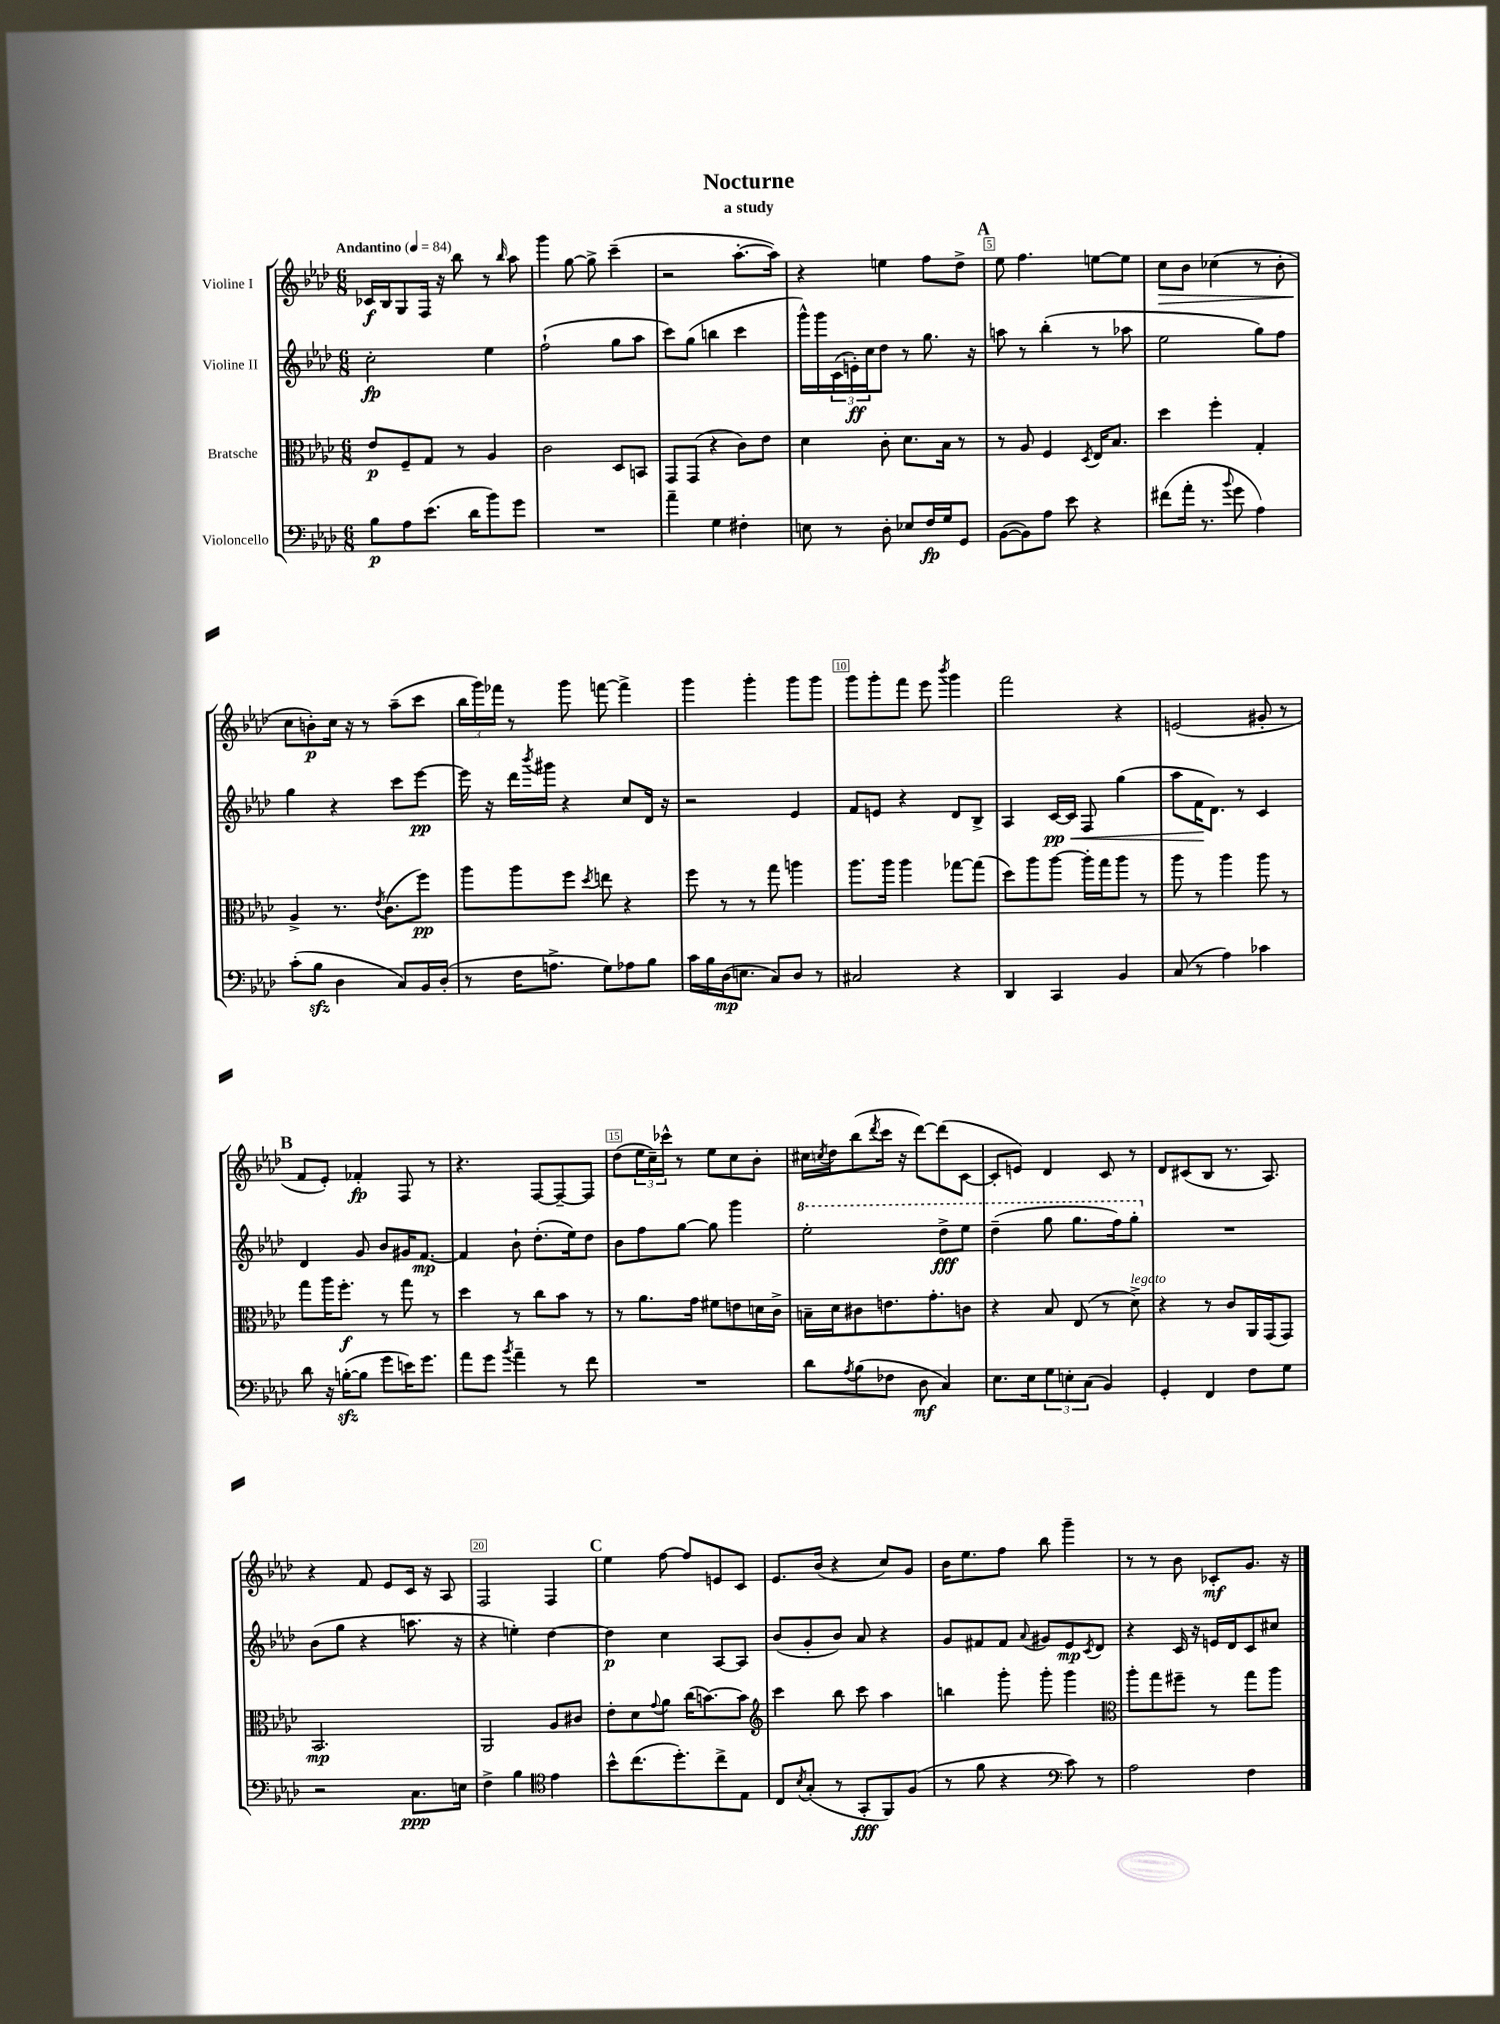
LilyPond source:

\header { title = "Nocturne" subtitle = "a study" }
<<
\new StaffGroup <<
\new Staff = "s0" \with { instrumentName = "Violine I" } {
    \clef treble \key aes \major \numericTimeSignature \time 6/8 \tempo "Andantino" 4 = 84
    ces'16\f bes16 g8 f16 r16 bes''8 r8 \grace { bes''16 } aes''8 |
    g'''4 g''8~ g''8-> c'''4--( |
    r2 aes''8.~-. aes''16) |
    r4 e''4 f''8 des''8-> |
    \mark \markup { \bold "A" } ees''8 f''4. e''8~ e''8 |
    c''8\> bes'8 ces''4( r8 bes'8-. |
    c''8\! b'8-.\p) c''16 r16 r8 aes''8--( c'''8 |
    \tuplet 3/2 { bes''16 g'''16) fes'''16 } r8 g'''8 f'''8~ f'''4-> |
    g'''4 g'''4-. g'''8 g'''8 |
    g'''8 g'''8-. f'''8 ees'''8 \acciaccatura { bes'''8 } g'''4 |
    f'''2 r4 |
    e'2( gis'8-. r8 |
    \mark \markup { \bold "B" } f'8 ees'8-.) fes'4-.\fp f8 r8 |
    r4. f8~ f8~-- f8 |
    des''8( \tuplet 3/2 { ees''16 c''16--) ces'''16-^ } r8 ees''8 c''8 bes'8-. |
    cis''16 \acciaccatura { c''8 } des''16 bes''8( \acciaccatura { des'''8 } c'''16 r16 des'''8~) des'''8( c'8~ |
    c'8-. e'8) des'4 c'8 r8 |
    des'8 cis'8( bes8 r8. aes8.) |
    r4 f'8 ees'8 c'16 r16 aes8 |
    f2 f4 |
    \mark \markup { \bold "C" } ees''4 f''8~ f''8 e'8 c'8 |
    ees'8. bes'16( r4 c''8) g'8 |
    bes'16 ees''8. f''8 bes''8 g'''4-- |
    r8 r8 bes'8 ces'8-.\mf g'8. r16 \bar "|." |
}
\new Staff = "s1" \with { instrumentName = "Violine II" } {
    \clef treble \key aes \major \numericTimeSignature \time 6/8
    c''2-.\fp ees''4 |
    f''2-!( g''8 aes''8 |
    c'''8) g''8( b''4 c'''4 |
    g'''16-^) g'''16 \tuplet 3/2 { c'16( e'16-.\ff) c''16 } des''8 r8 g''8. r16 |
    \mark \markup { \bold "A" } a''8 r8 bes''4-.( r8 aes''8 |
    ees''2 g''8) f''8 |
    g''4 r4 c'''8 ees'''8~\pp |
    ees'''16 r16 des'''16 \acciaccatura { bes'''8 } gis'''16 r4 c''8 des'16 r16 |
    r2 ees'4 |
    f'8 e'8 r4 des'8 bes8-> |
    aes4 c'16~\pp\< c'16 f8 g''4( |
    aes''8 f'16\! des'8.) r8 c'4 |
    \mark \markup { \bold "B" } des'4 g'8 bes'8 gis'16 f'8.~\mp |
    f'4 bes'8-! des''8.-.( ees''16) des''8 |
    bes'8 f''8 g''8~ g''8 g'''4 |
    \ottava #1 ees'''2-. des'''8->\fff ees'''8 |
    des'''4--( g'''8 g'''8. f'''16) g'''8-. \ottava #0 |
    R2. |
    bes'8( g''8 r4 a''8. r16 |
    r4 e''4-.) des''4~ |
    \mark \markup { \bold "C" } des''4\p c''4 aes8~ aes8 |
    bes'8( g'8-. bes'8) aes'8 r4 |
    g'8 fis'8 fis'8 \appoggiatura { aes'8 } gis'8 ees'8\mp \acciaccatura { c'8 } des'8 |
    r4 c'16 r16 e'16 des'16 c'8 cis''8 \bar "|." |
}
\new Staff = "s2" \with { instrumentName = "Bratsche" } {
    \clef alto \key aes \major \numericTimeSignature \time 6/8
    ees'8\p f8-- g8 r8 aes4 |
    c'2 des8 b,8 |
    g,8 g,8( r4 c'8) ees'8 |
    des'4 c'8-. des'8. bes16 r8 |
    \mark \markup { \bold "A" } r8 aes8 f4 \acciaccatura { des8 } ees16 bes8. |
    des''4 f''4-. g4-. |
    aes4-> r8. \acciaccatura { ees'8 } c'8.( f''8\pp) |
    aes''8 aes''8 f''8 \acciaccatura { des''8 } e''8 r4 |
    f''8 r8 r8 g''8 a''4 |
    aes''8. aes''16 aes''4 ges''8~ ges''8( |
    des''8) aes''8 aes''8~ aes''16-. g''16 aes''8 r8 |
    aes''8 r8 aes''4 aes''8 r8 |
    \mark \markup { \bold "B" } g''8 aes''16 f''8.-.\f r8 g''8 r8 |
    des''4 r8 c''8 bes'8 r8 |
    r8 aes'8. g'16 fis'8 e'8 d'16 c'16-> |
    b16-- des'16 cis'8 e'8. g'8.-. c'8 |
    r4 bes8 ees8( r8 des'8->^\markup { \italic "legato" }) |
    r4 r8 c'8 aes,16 g,16( g,8) |
    bes,2.\mp |
    aes,2 aes8 cis'8 |
    \mark \markup { \bold "C" } ees'8-. des'8 \appoggiatura { g'8 } aes'8 c''16( b'8.~) b'8 |
    \clef treble c'''4 bes''8 c'''8 aes''4 |
    b''4 g'''8-. g'''8-. g'''4 |
    \clef alto aes''8-. g''8 fis''8-- r8 g''8 aes''8 \bar "|." |
}
\new Staff = "s3" \with { instrumentName = "Violoncello" } {
    \clef bass \key aes \major \numericTimeSignature \time 6/8
    bes8\p aes8 ees'8.( des'16 bes'8) g'8 |
    R2. |
    aes'4-- g4 fis4-. |
    e8 r8 des8-. ees8 f16\fp g16 g,8 |
    \mark \markup { \bold "A" } bes,8~( bes,8) aes8 ees'8 r4 |
    fis'8( aes'16-. r8. \appoggiatura { bes'8 } g'8 aes4) |
    c'8-.( bes8\sfz des4 c8) bes,16 des16-.( |
    r8 f16 a8.-> g8) aes8 bes8 |
    c'16 bes16 des16\mp( e8. c8) des8 r8 |
    cis2 r4 |
    des,4 c,4 bes,4 |
    c8( r8 aes4) ces'4 |
    \mark \markup { \bold "B" } des'8 r16 b16~-.\sfz( b8 g'8 e'16) g'8. |
    aes'8 g'8 \acciaccatura { bes'8 } aes'4-- r8 f'8 |
    R2. |
    des'8 \acciaccatura { aes8 } bes8( fes8 des8\mf c4) |
    ees8. ees16 \tuplet 3/2 { g8 e8-. c8( } bes,4) |
    g,4-. f,4 f8 g8 |
    r2 c8.\ppp e16 |
    f4-> bes4 \clef tenor ees'4 |
    \mark \markup { \bold "C" } bes'8-^ c''8.( des''8.-.) c''8-> ees8 |
    c8 \acciaccatura { bes8 } g8-.( r8 g,8-.\fff f,8) f8( |
    r8 f'8 r4 \clef bass c'8) r8 |
    aes2 f4 \bar "|." |
}
>>
>>
\layout { \context { \Score \override BarNumber.break-visibility = ##(#f #t #t) barNumberVisibility = #(every-nth-bar-number-visible 5) \override BarNumber.stencil = #(make-stencil-boxer 0.1 0.3 ly:text-interface::print) } }
